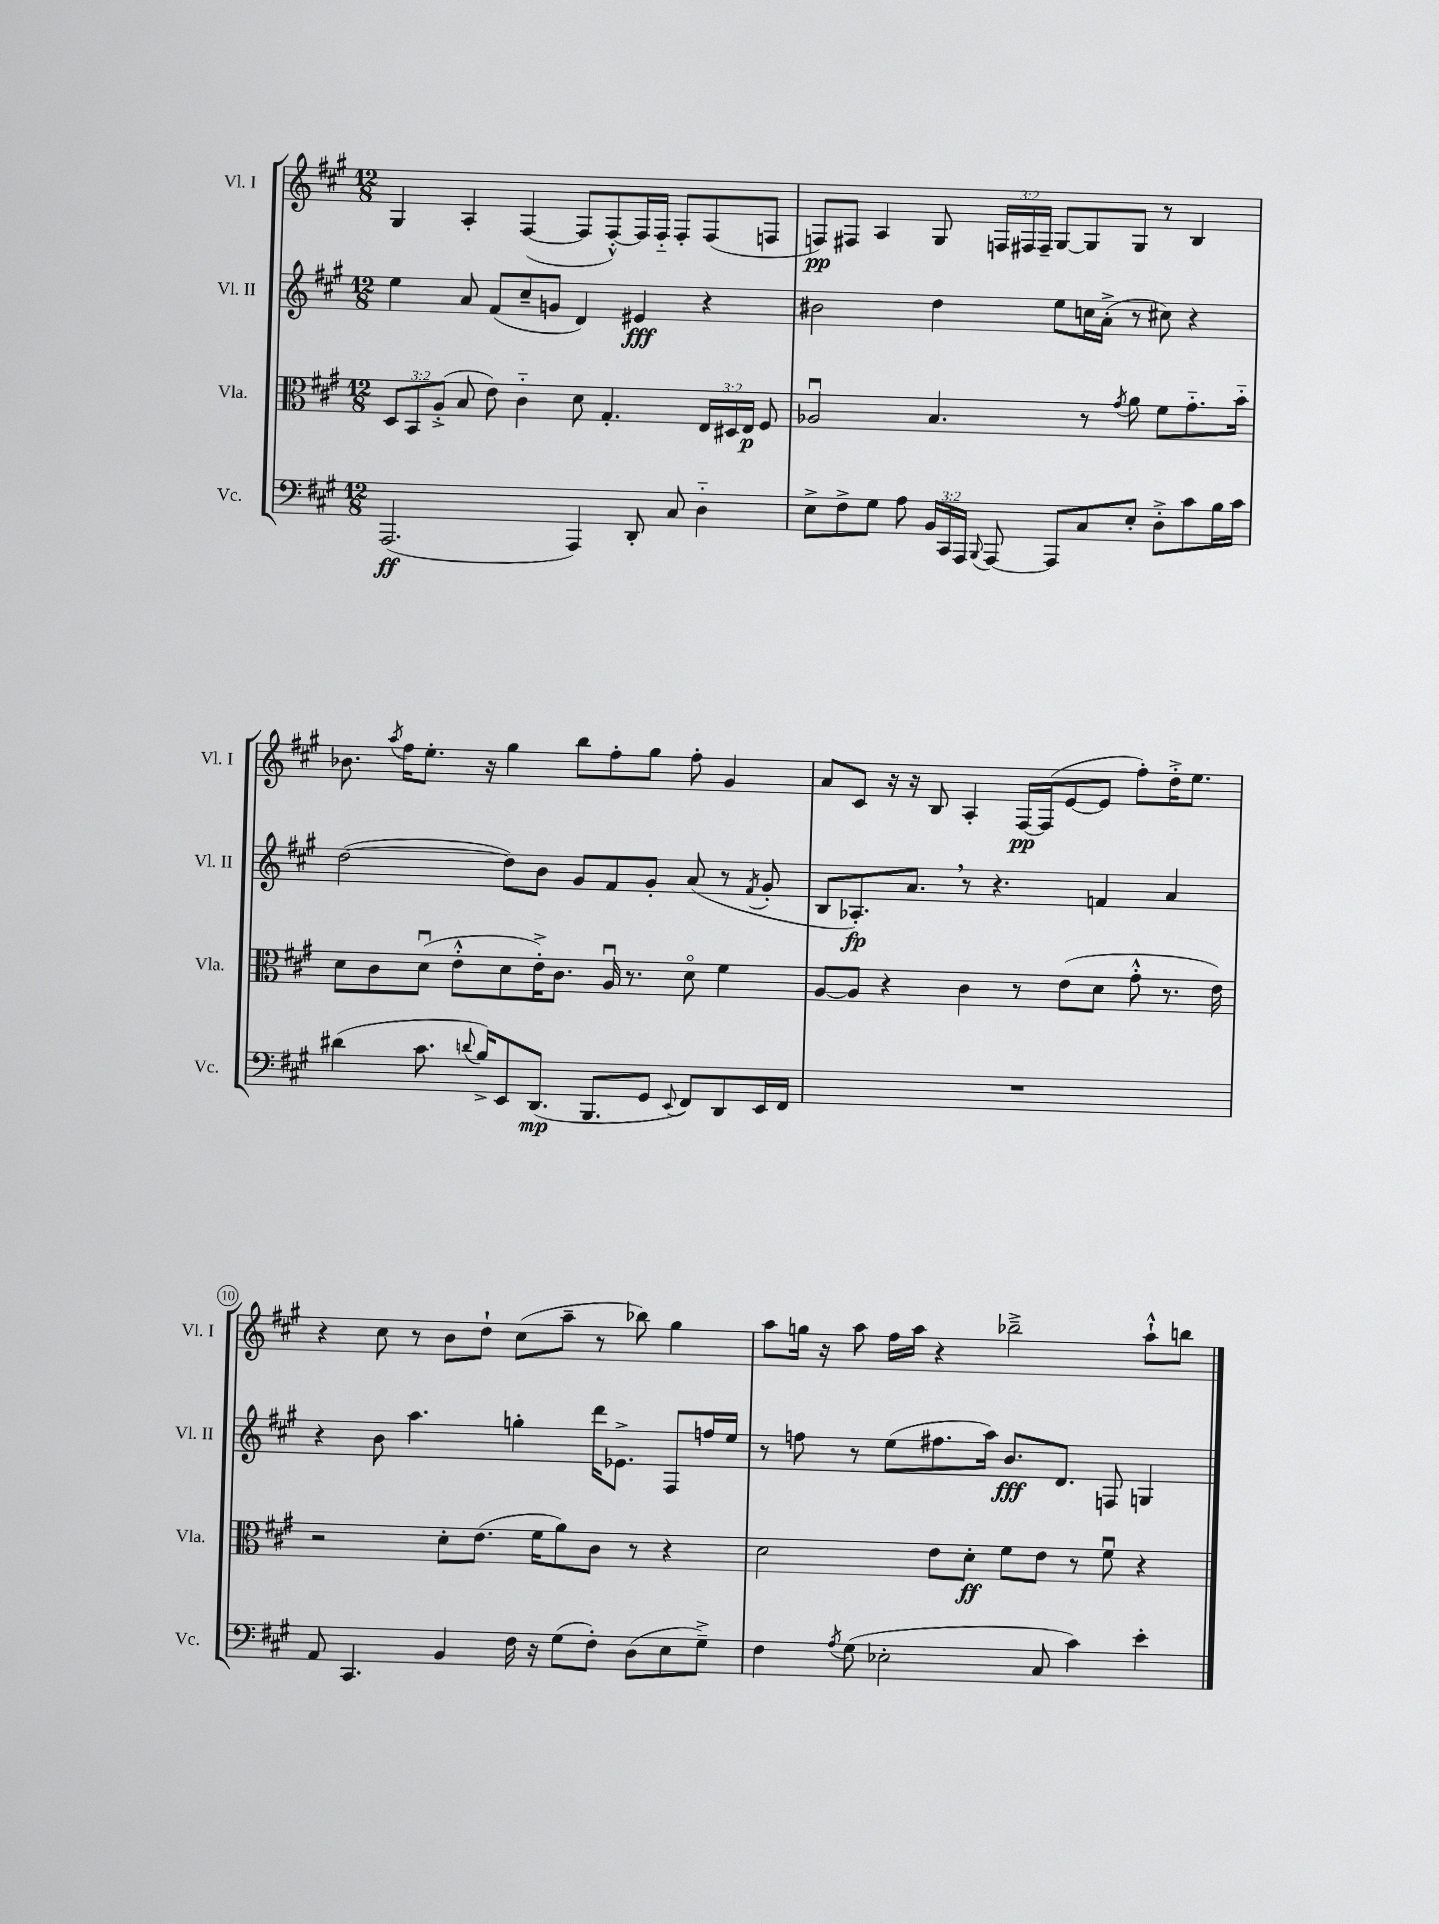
<<
\new StaffGroup <<
\new Staff = "s0" \with { instrumentName = "Vl. I" shortInstrumentName = "Vl. I" } {
    \clef treble \key a \major \numericTimeSignature \time 12/8 \override Staff.TupletNumber.text = #tuplet-number::calc-fraction-text
    \autoBeamOff gis4 a4-. fis4~( fis8[ fis8~-.-^) fis16 fis16]-_ fis8[-. fis8( f8] |
    f8[\pp) fis8] a4 gis8 \tuplet 3/2 { f16[ fis16 fis16]-- } gis8[~ gis8 gis8] r8 b4 |
    bes'8. \acciaccatura { a''8 } fis''16[ e''8.]-. r16 gis''4 b''8[ fis''8-. gis''8] fis''8-. gis'4 |
    a'8[ cis'8] r16 r16 b8 a4-. fis16[~\pp fis16( e'8~ e'8] fis''8[-.) d''16-.-> e''8.] |
    r4 cis''8 r8 b'8[ d''8]-! cis''8[( a''8]-- r8 bes''8) gis''4 |
    a''8[ g''16] r16 a''8 fis''16[ a''16] r4 bes''2---> a''8[-!-^ b''8] \bar "|." |
}
\new Staff = "s1" \with { instrumentName = "Vl. II" shortInstrumentName = "Vl. II" } {
    \clef treble \key a \major \numericTimeSignature \time 12/8
    \autoBeamOff e''4 a'8 fis'8[( cis''8-- g'8] d'4) eis'4\fff r4 |
    bis'2 d''4 e''8[ c''16 a'16]-.->( r8 cis''8) r4 |
    d''2~( d''8[) b'8] gis'8[ fis'8 gis'8]-. a'8( r8 \acciaccatura { fis'8 } gis'8-. |
    b8[ aes8.-.\fp) a'8.] \breathe r8 r4. f'4 a'4 |
    r4 b'8 a''4. g''4-. d'''16[ ees'8.]-> fis8[ f''16 e''16] |
    r8 f''8 r8 e''8[( fis''8. a''16]) b'8.[\fff d'8.] f8 g4 \bar "|." |
}
\new Staff = "s2" \with { instrumentName = "Vla." shortInstrumentName = "Vla." } {
    \clef alto \key a \major \numericTimeSignature \time 12/8 \override Staff.TupletNumber.text = #tuplet-number::calc-fraction-text
    \autoBeamOff \tuplet 3/2 { d8[ b,8 a8]-.->( } b8 e'8) cis'4-_ d'8 gis4.-. \tuplet 3/2 { e16[ dis16 e16]\p } fis8 |
    aes2\downbow b4. r8 \acciaccatura { gis'8 } a'8 fis'8[ gis'8.-_ b'16]-_ |
    d'8[ cis'8 d'8]\downbow( e'8[-.-^ d'8 e'16-.->) cis'8.] a16\downbow r8. d'8\flageolet fis'4 |
    a8[~ a8] r4 cis'4 r8 e'8[( d'8] gis'8-.-^ r8. e'16) |
    r2 d'8[-. e'8.]( fis'16[ a'8) cis'8] r8 r4 |
    d'2 e'8[ d'8]-.\ff fis'8[ e'8] r8 fis'8\downbow r4 \bar "|." |
}
\new Staff = "s3" \with { instrumentName = "Vc." shortInstrumentName = "Vc." } {
    \clef bass \key a \major \numericTimeSignature \time 12/8 \override Staff.TupletNumber.text = #tuplet-number::calc-fraction-text
    \autoBeamOff a,,2.\ff( a,,4) d,8-. cis8 d4-_ |
    e8[-> fis8-> gis8] a8 \tuplet 3/2 { b,16[ cis,16 a,,16] } \appoggiatura { b,,8 } a,,8~ a,,8[ cis8 e8]-. d8[-.-> cis'8 b16 cis'16] |
    dis'4( cis'8. \appoggiatura { d'8 } b16[->) e,8 d,8.]\mp( b,,8.[ gis,8] \appoggiatura { e,8 } fis,8[) d,8 e,16 fis,16] |
    R1. |
    a,8 cis,4. b,4 fis16 r16 gis8[( fis8]-.) d8[( e8 gis8]--->) |
    fis4 \acciaccatura { a8 } gis8( ees2-. cis8 cis'4) e'4-. \bar "|." |
}
>>
>>
\layout { \context { \Score currentBarNumber = #6 \override BarNumber.break-visibility = ##(#f #t #t) barNumberVisibility = #(every-nth-bar-number-visible 5) \override BarNumber.stencil = #(make-stencil-circler 0.1 0.3 ly:text-interface::print) } }
